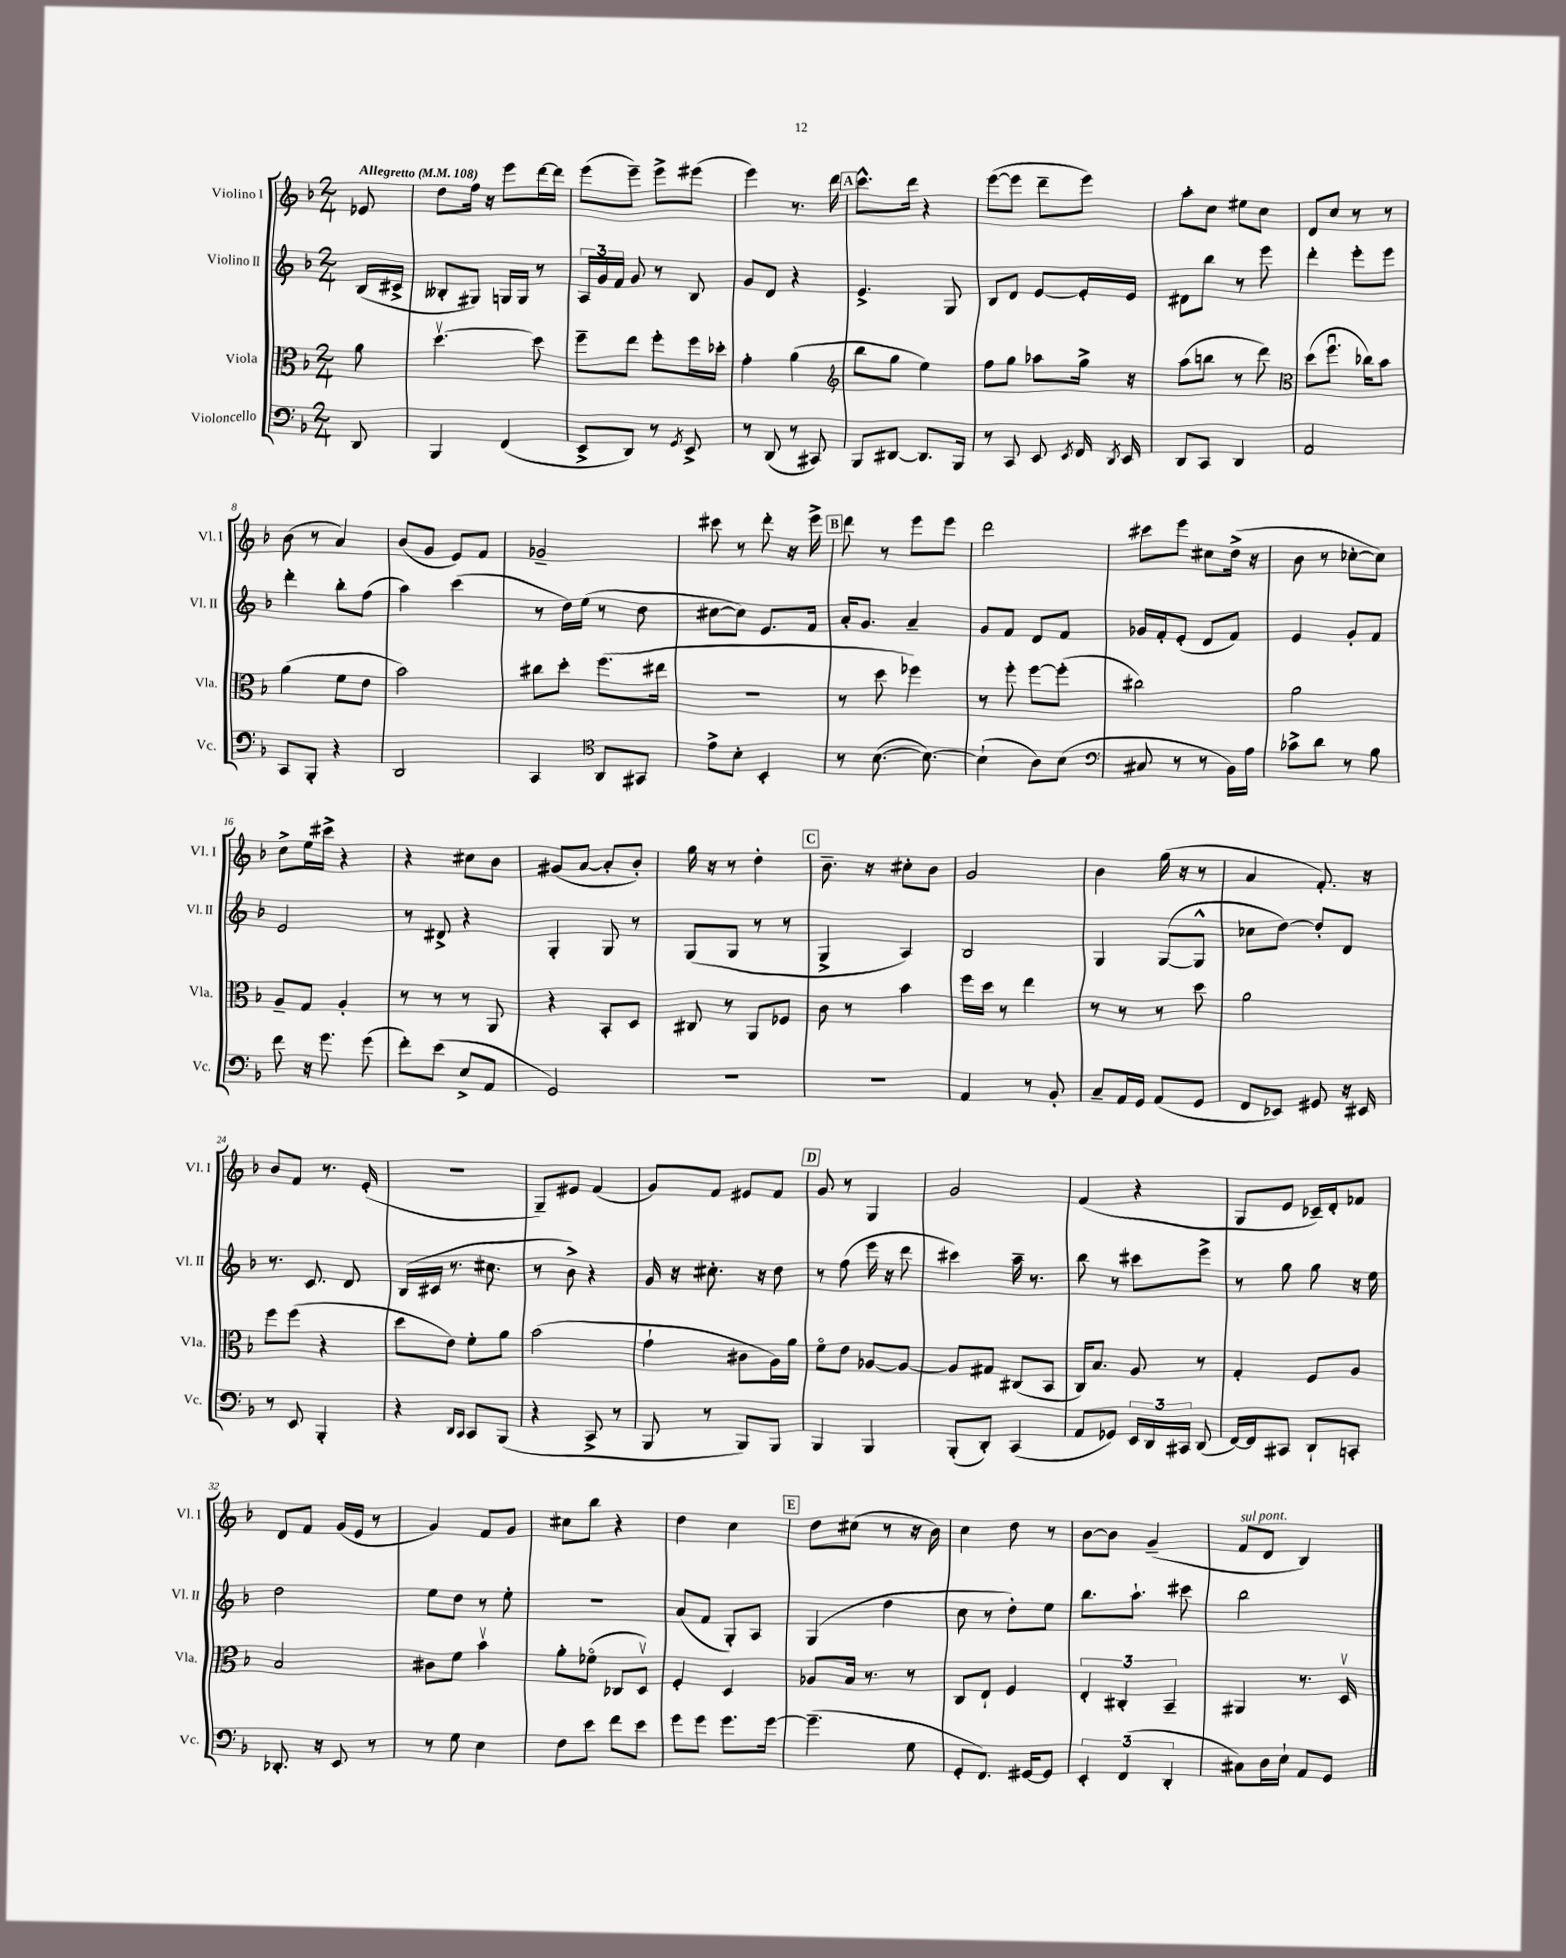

**kern	**kern	**kern	**kern
*staff4	*staff3	*staff2	*staff1
*clefF4	*clefC3	*clefG2	*clefG2
*k[b-]	*k[b-]	*k[b-]	*k[b-]
*M2/4	*M2/4	*M2/4	*M2/4
*MM108	*MM108	*MM108	*MM108
8DD	8a	(16B-	8e-
.	.	16c#^	.
=	=	=	=
4BBB-	[4.ddv	8B--'	8dd
.	.	8G#)	16ff
.	.	.	16r
(4FF	.	16G	8eee
.	.	16G	.
.	8dd]	8r	[16ddd
.	.	.	16ddd]
=	=	=	=
8EE^	8ff~	24A	(8eee
.	.	24g	.
.	.	24f	.
8DD)	8ee	8g	8eee~)
8r	8ff'	8r	8eee^
8qGG	.	.	.
8EE^	16ff	8B-	(8eee#
.	16dd-'	.	.
=	=	=	=
8r	4g'	8g	4eee)
(8DD	.	8d	.
8r	(4a	4r	8.r
8CC#)	.	.	.
.	.	.	16ddd
=	=	=	=
*	*clefG2	*	*
8BBB-	8bb-	4.e^	8.ccc^^
[8DD#	8gg	.	.
.	.	.	16ddd
8.DD#]	4ee)	.	4r
.	.	8G	.
16BBB-	.	.	.
=	=	=	=
8r	8ff	8B-	([8eee
8CC	8gg	8d	8eee]
8EE	8aa-	[8e	8ddd~
8qEE	.	.	.
16FF	16gg^	16e']	8eee)
8qDD	.	.	.
16EE	16r	16e	.
=	=	=	=
8DD	(8aa	8d#	8aa'
8CC	8bb	8bb-	8cc
4DD	8r	8r	8ee#
.	8ddd)	8eee	8cc
=	=	=	=
*	*clefC3	*	*
2AA	(8dd	4ddd'	8d
.	8.ffu	.	8cc
.	.	8eee'	8r
.	16cc-)	.	.
.	8b-	8eee	8r
=	=	=	=
8CC	(4a	4ddd'	(8b-
8BBB-'	.	.	8r
4r	8f	8bb-'	4a)
.	8e	(8ff	.
=	=	=	=
2DD	2b-)	4aa)	(8b-
.	.	.	8g
.	.	(4ccc	8e)
.	.	.	8f
=	=	=	=
4CC	8cc#	8r	2g-~
.	8dd'	16dd)	.
.	.	(16ee	.
*clefC4	*	*	*
8AA	(8.ff	8r	.
8GG#	.	8dd	.
.	16ee#	.	.
=	=	=	=
8e^	2r	[8cc#	8ccc#
8B-'	.	8cc#])	8r
4BB-'	.	8.e	8ddd'
.	.	.	16r
.	.	16f	16eee^
=	=	=	=
8r	8r	16a'	8ddd
.	.	8.g	.
([8.B-	8dd	.	8r
.	4ff-)	4a~	8eee
8.B-_)	.	.	.
.	.	.	8eee
=	=	=	=
(4B-`]	8r	8g	2ddd
.	8ff'	8f	.
8A)	[8ff	8d	.
(8B-	(8ff']	8f	.
=	=	=	=
*clefF4	*	*	*
8C#	2cc#)	16g-	8ccc#
.	.	16f'	.
8r	.	(8e'	8eee
8r	.	8d	8cc#
16BB-)	.	8f)	(16dd^
16A	.	.	16r
=	=	=	=
8c-^	2a	4e	8b-
8d	.	.	8r
8r	.	8g'	[8cc-'
8B-	.	8f	8cc-])
=	=	=	=
8f	8A~	2e	8cc^
16r	8G	.	16ee
8.g	.	.	16ccc#^
.	4A'	.	4r
(8g	.	.	.
=	=	=	=
8f')	8r	8r	4r
(8e	8r	8d#^	.
8E^	8r	4r	8cc#
8AA	8AA	.	8b-
=	=	=	=
2GG)	4r	4G'	(8g#
.	.	.	[8a
.	8BB-'	8G	8a']
.	8D	8r	8b-')
=	=	=	=
2r	8C#	(8G	16gg
.	.	.	16r
.	8r	8G	8r
.	8AA	8r	4dd'
.	8F-	8r	.
=	=	=	=
2r	8c	4G^	8.b-~
.	8r	.	.
.	.	.	16r
.	4b-	4A)	8cc#'
.	.	.	8b-
=	=	=	=
4AA	16ff	2B-	2g
.	16dd	.	.
.	8r	.	.
8r	4ee	.	.
8BB-'	.	.	.
=	=	=	=
8C~	8r	4G	4b-
16AA	8r	.	.
16GG	.	.	.
(8AA	8r	([8G	(16gg
.	.	.	16r
8GG	8dd	8G^^]	8r
=	=	=	=
8FF	2a	8cc-	4a
8EE-)	.	[8dd)	.
8GG#	.	8dd']	8.f')
16r	.	8d	.
16EE#	.	.	16r
=	=	=	=
8r	8ff	8.r	8b-
8EE	(8ff	.	8f
.	.	8.c	.
4BBB-'	4r	.	8.r
.	.	8d	.
.	.	.	(16e'
=	=	=	=
4r	8dd	(16B-	2r
.	.	16c#	.
.	8e)	8.r	.
16qqDD	.	.	.
16qqCC	.	.	.
8CC	8f'	.	.
.	.	8.cc#	.
(8BBB-	8a	.	.
=	=	=	=
4r	(2b-	8r	8G~)
.	.	8b-^)	8e#
8CC^	.	4r	(4f
8r	.	.	.
=	=	=	=
8BBB-	4g`	16g	8g)
.	.	16r	.
8r	.	8.cc#'	8f
8BBB-)	8c#	.	8e#
.	.	16r	.
8BBB-	16A)	8dd	8f
.	16a	.	.
=	=	=	=
4BBB-	8fo	8r	8g
.	8e	(8ff	8r
4BBB-	[8A-	16eee	4G
.	.	16r	.
.	8A-_	8ddd	.
=	=	=	=
(8BBB-'	8A-]	4ccc#)	2g
8DD')	8G#	.	.
(4CC	(8C#	16aa~	.
.	.	8.r	.
.	8BB-	.	.
=	=	=	=
8AA	16C)	8bb-	(4f
.	8.B-	.	.
8GG-)	.	8r	.
24EE	8A	8ccc#	4r
24DD	.	.	.
24CC#	.	.	.
(8DD	8r	8eee^	.
=	=	=	=
[16FF)	4G'	8r	8G
16FF]	.	.	.
8CC#	.	8gg	8e
8DD`	8F	8gg	16c-~)
.	.	.	16d'
8CC'	8A	16r	8f-
.	.	16ee	.
=	=	=	=
8.DD-'	2B-	2dd	8d
.	.	.	8f
16r	.	.	.
8EE	.	.	(16g
.	.	.	16e
8r	.	.	8r
=	=	=	=
8r	8c#	8ee	4g)
8G	8f	8dd	.
4E	4b-v	8r	8f
.	.	8ee'	8g
=	=	=	=
8F	8a'	2r	8cc#
8e	(8f-o	.	8bb-
8f	8C-	.	4r
8e	8Dv)	.	.
=	=	=	=
8g	4F'	(8a	4dd
8g	.	8f	.
8.g	4D	8G')	4cc
.	.	8A	.
[16g	.	.	.
=	=	=	=
(4.g~]	8A-	(4G	8dd
.	16B-	.	(8cc#
.	8.r	.	.
.	.	4dd	8r
8G	8r	.	16r
.	.	.	16b-)
=	=	=	=
8GG'	8C	8cc	4cc
8.FF)	8E`	8r	.
.	4F	8dd')	8dd
[16GG#	.	.	.
8GG#]	.	8ee	8r
=	=	=	=
6EE'	6E'	8.bb-	[8b-
.	.	.	8b-]
(6FF	6C#'	.	.
.	.	8.aa`	.
.	.	.	(4g~
6DD'	6BB-~	.	.
.	.	8ccc#	.
=	=	=	=
8C#)	4AA#	2bb-	8f
16D	.	.	8d
16E`	.	.	.
8AA	8.r	.	4B-)
8GG	.	.	.
.	16Dv	.	.
==	==	==	==
*-	*-	*-	*-
